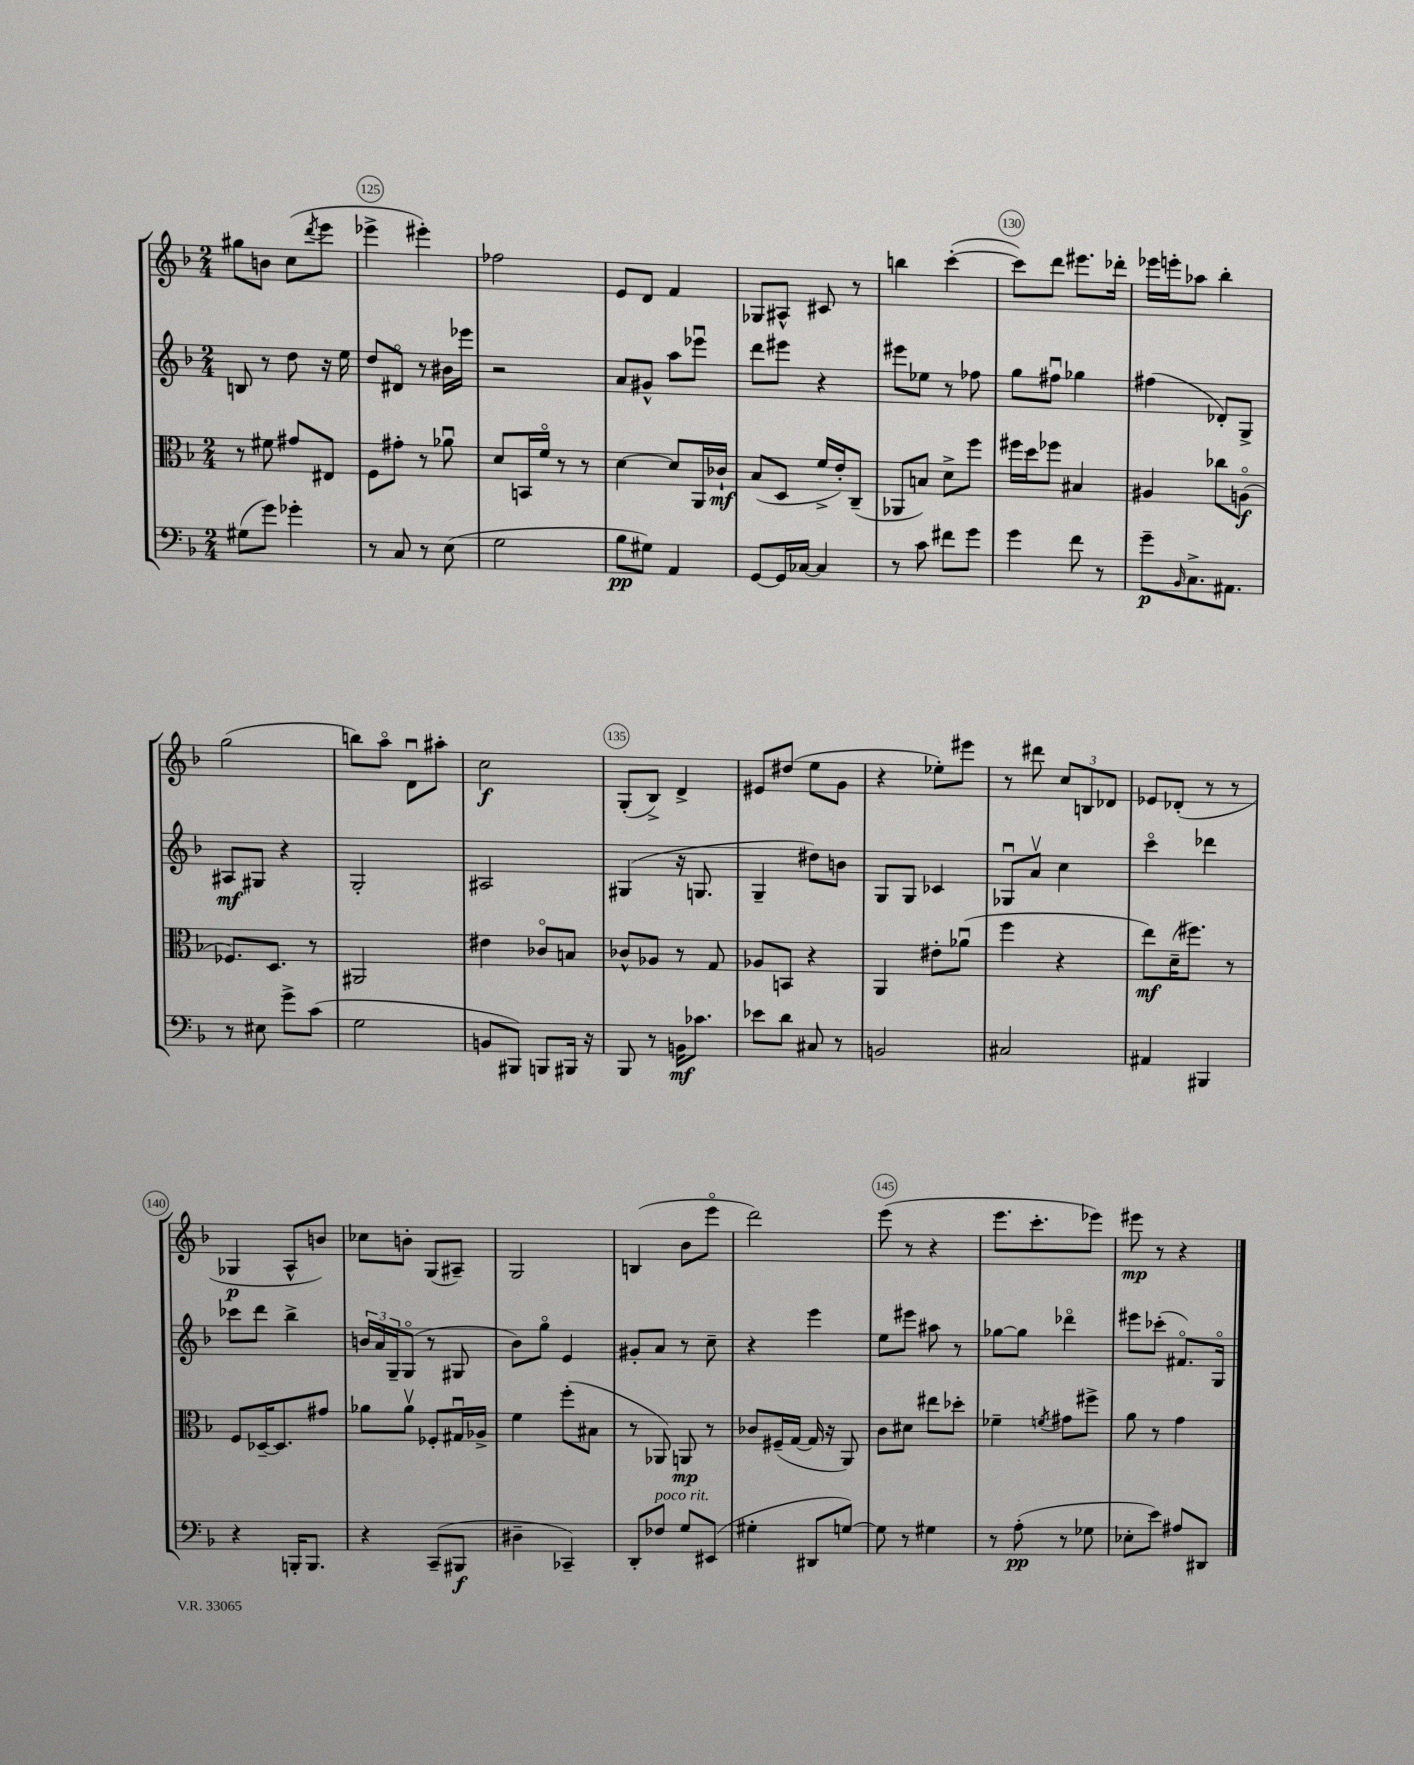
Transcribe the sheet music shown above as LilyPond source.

<<
\new StaffGroup <<
\new Staff = "s0" {
    \clef treble \key f \major \numericTimeSignature \time 2/4
    gis''8 b'8 c''8( \acciaccatura { d'''8 } e'''8 |
    ees'''4-> eis'''4-.) |
    fes''2 |
    e'8 d'8 f'4 |
    ges8 ais8-^ cis'8 r8 |
    b''4 c'''4~-.( |
    c'''8) d'''8 eis'''8. des'''16-. |
    ees'''16 e'''16-. aes''8 bes''4-. |
    g''2( |
    b''8) a''8\flageolet d'8\downbow ais''8-. |
    c''2\f |
    g8-.( bes8->) d'4-> |
    eis'8 dis''8( e''8 g'8 |
    r4 ees''8-.) eis'''8 |
    r8 dis'''8 \tuplet 3/2 { c''8 b8 des'8 } |
    ees'8 des'8-.( r8 r8 |
    ges4\p a8-^ b'8) |
    ces''8 b'8-. g8( ais8--) |
    g2 |
    b4( bes'8 e'''8\flageolet |
    d'''2) |
    e'''8( r8 r4 |
    e'''8. c'''8.-. ees'''8) |
    eis'''8\mp r8 r4 \bar "|." |
}
\new Staff = "s1" {
    \clef treble \key f \major \numericTimeSignature \time 2/4
    b8 r8 d''8 r16 e''16 |
    d''8 dis'8\flageolet r8 bis'16 ees'''16 |
    r2 |
    a'8 gis'8-^ a''8 ees'''8\downbow |
    d'''8 eis'''8 r4 |
    eis'''8 ees''8 r8 fes''8 |
    g''8 fis''8\downbow ges''4 |
    fis''4( des'8-.) g8-> |
    ais8\mf gis8 r4 |
    g2-. |
    ais2 |
    gis4( r16 g8. |
    g4-- dis''8) b'8 |
    g8 g8 ces'4 |
    ges8\downbow a'8\upbow c''4 |
    c'''4\flageolet des'''4 |
    ces'''8 d'''8 bes''4-> |
    \tuplet 3/2 { b'16 a'16 g16-- } g8\flageolet( r8 gis8 |
    bes'8) g''8\flageolet e'4 |
    gis'8-. a'8 r8 c''8-- |
    r4 e'''4 |
    e''8 eis'''8 ais''8 r8 |
    ges''8~ ges''8 des'''4\flageolet |
    eis'''8 ces'''8-.( fis'8.\flageolet) g16\flageolet \bar "|." |
}
\new Staff = "s2" {
    \clef alto \key f \major \numericTimeSignature \time 2/4
    r8 fis'8 gis'8 eis8 |
    f8 gis'8-. r8 aes'8\downbow |
    d'8 b,16 f'16\flageolet r8 r8 |
    d'4~ d'8 a,16 ces'16-!\mf |
    bes8( d8 f'16-> e'16-.) c8--( |
    aes,8 b8) d'8-> f''8 |
    fis''16 d''16 fes''8 bis4 |
    ais4 ces''8 a8\flageolet\f( |
    fes8.) d8. r8 |
    ais,2 |
    eis'4 ces'8\flageolet b8 |
    ces'8-^ aes8 r8 g8 |
    aes8 b,8 r4 |
    a,4 eis'8-. aes'8\downbow( |
    f''4 r4 |
    e''8\mf) d'16--( fis''8.) r8 |
    f8 des16~-- des8. gis'8 |
    aes'8 aes'8\upbow fes8-. gis16\downbow aes16-> |
    f'4 f''8-.( bis8 |
    r8 aes,8) a,8\mp r8 |
    ces'8 fis16--( g16~ g16 r16 a,8) |
    c'8 dis'8 eis''8 des''8-. |
    fes'4-- \acciaccatura { f'8 } gis'8 fis''8-> |
    a'8 r8 g'4 \bar "|." |
}
\new Staff = "s3" {
    \clef bass \key f \major \numericTimeSignature \time 2/4
    gis8( g'8) ges'4-. |
    r8 c8 r8 e8( |
    g2 |
    bes8\pp gis8) a,4 |
    g,8~ g,16 ces16~ ces4 |
    r8 c'8 fis'8 g'8 |
    g'4 f'8 r8 |
    g'8--\p \grace { bes,16 } c8.-> ais,8. |
    r8 eis8 g'8-> c'8( |
    g2 |
    b,8 bis,,8) b,,8 bis,,16 r16 |
    bes,,8 r8 b,16\mf ces'8. |
    ees'8 d'8 cis8 r8 |
    b,2 |
    cis2 |
    ais,4 bis,,4 |
    r4 b,,16-. b,,8. |
    r4 c,8--( bis,,8\f |
    dis4-- ces,4--) |
    d,8-. fes8^\markup { \italic "poco rit." } g8 eis,8( |
    gis4-. dis,8 g8~) |
    g8 r8 gis4 |
    r8 a8-.\pp( r8 ges8 |
    ees8-. e'8) ais8 dis,8 \bar "|." |
}
>>
>>
\layout { \context { \Score currentBarNumber = #124 \override BarNumber.break-visibility = ##(#f #t #t) barNumberVisibility = #(every-nth-bar-number-visible 5) \override BarNumber.stencil = #(make-stencil-circler 0.1 0.3 ly:text-interface::print) } }
